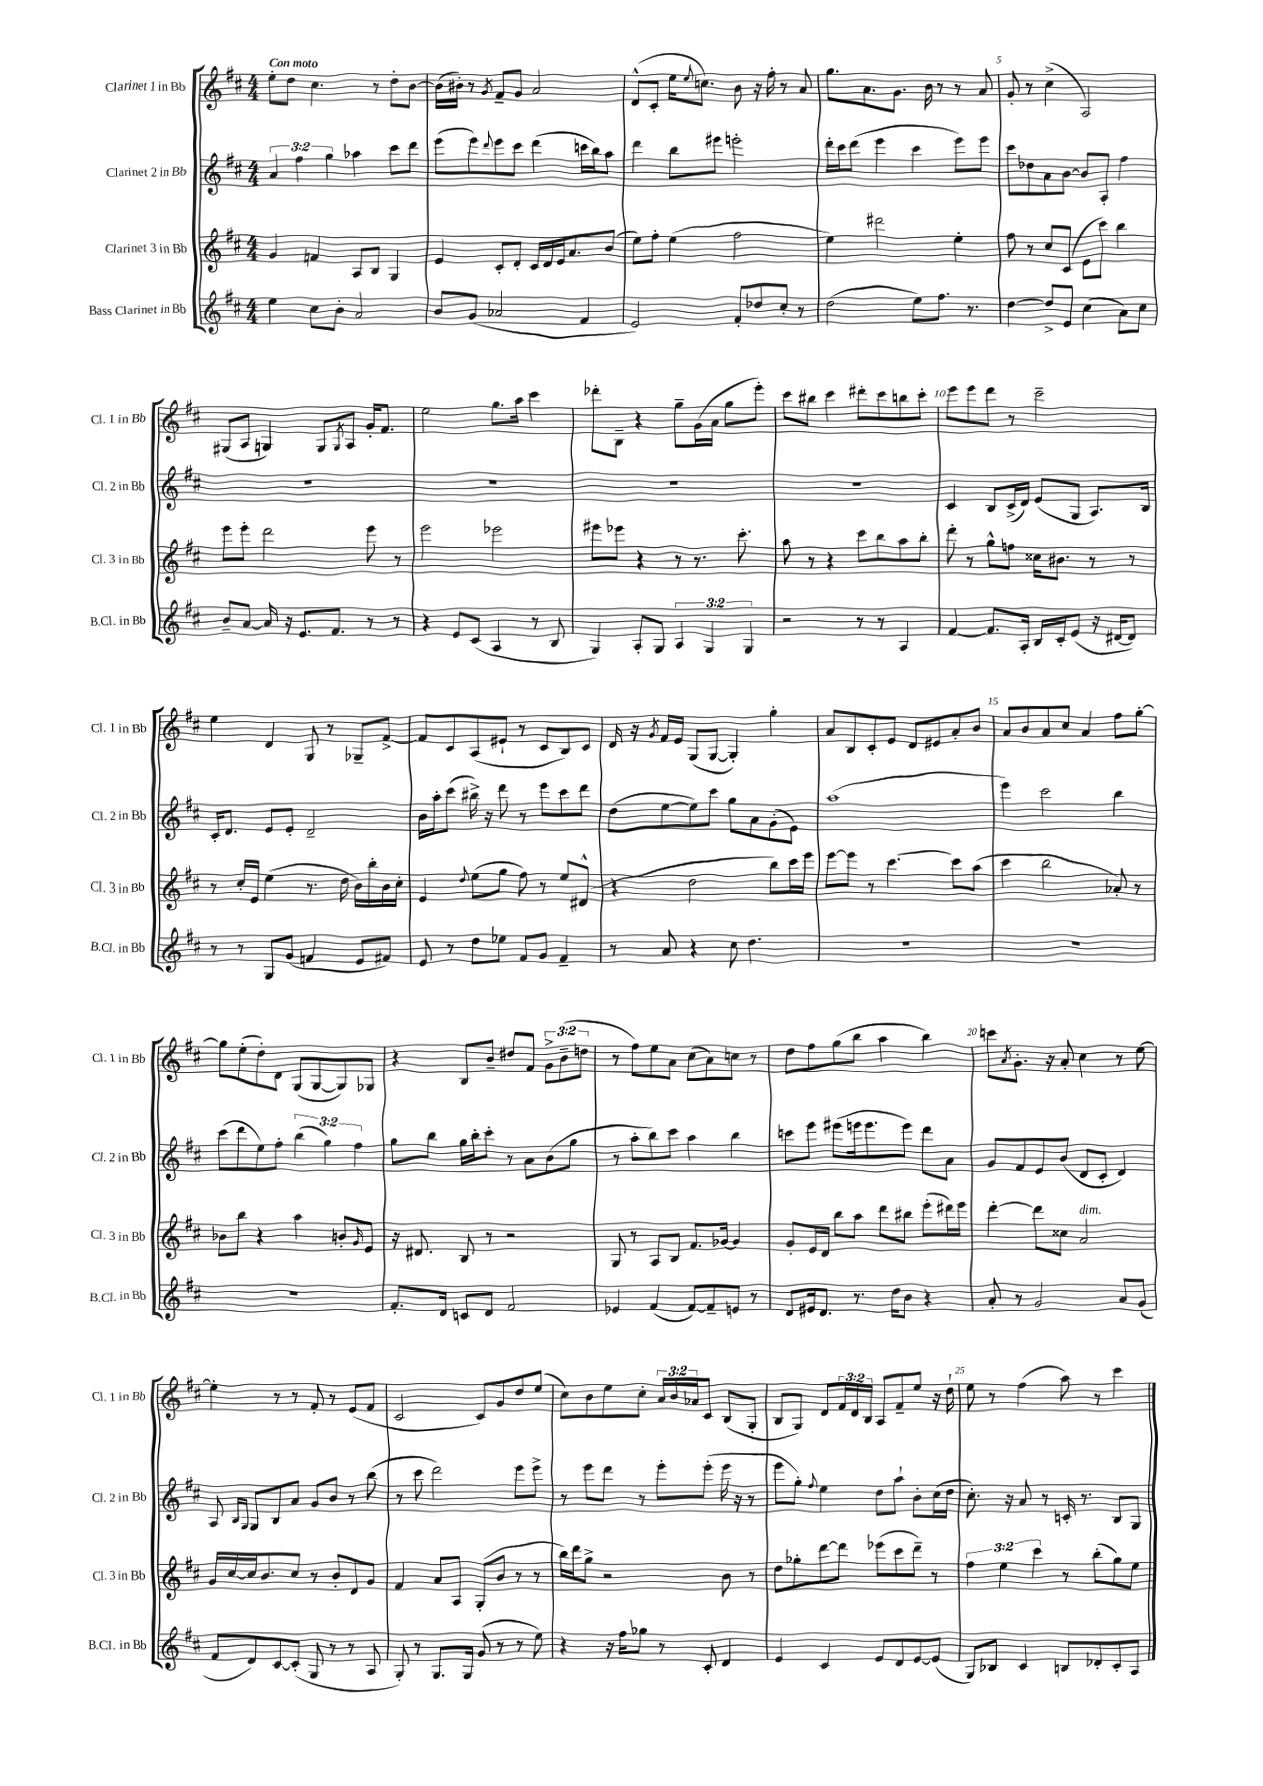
<<
\new StaffGroup <<
\new Staff = "s0" \with { instrumentName = "Clarinet 1 in Bb" shortInstrumentName = "Cl. 1 in Bb" } {
    \clef treble \key d \major \numericTimeSignature \time 4/4 \override Staff.TupletNumber.text = #tuplet-number::calc-fraction-text \tempo "Con moto"
    e''8-. d''8 cis''4. r8 d''8-. b'8~ |
    b'16( bis'16-.) r8 \acciaccatura { g'8 } fis'8-- g'8 a'2 |
    d'8-^( cis'8-. e''16 \appoggiatura { e''8 } c''8.) b'8 r16 fis''16-. r8 a'8 |
    g''8. a'8. g'8. b'16 r8 r8 a'8 |
    g'8-. r8 cis''4->( a2) |
    gis8( a8 g4) g8 \acciaccatura { g8 } a8 g'16-. fis'8. |
    e''2 g''8. a''16 cis'''4 |
    des'''8-. b8-- r4 g''8-- g'16( a'16 g''8 e'''8-.) |
    cis'''8 bis''8 cis'''4 dis'''8-. cis'''8 b''8 cis'''8-. |
    e'''8 e'''8 d'''8 r8 cis'''2-- |
    e''4 d'4 g8 r8 ges8-- fis'8~-> |
    fis'8 cis'8 a8( eis'8-! r8 cis'8 b8) cis'8 |
    d'16 r16 \acciaccatura { g'8 } fis'16 e'16 g8( g8~ g4-.) g''4-. |
    a'8 b8 cis'8-. e'8 d'8 eis'8 a'8-. b'8 |
    a'8 b'8 a'8 cis''8 a'4 fis''8 g''8~-. |
    g''8 e''8-.( d''8-.) d'8 g8( g8~ g8) ges8 |
    r4 b8 b'8-- dis''8 fis'8 \tuplet 3/2 { g'8-> b'8--( d''8 } |
    r8 fis''8) e''8 a'8 cis''8( a'8) c''8 r8 |
    d''8 fis''8 g''8( b''8 a''4 b''4) |
    c'''8 \acciaccatura { a'8 } g'8.-. r16 a'8-. cis''4 r8 e''8~ |
    e''4-. r8 r8 fis'8-. r8 e'8( fis'8 |
    cis'2 cis'8) g'8 d''8 e''8( |
    cis''8) b'8 e''8 cis''8-. \tuplet 3/2 { a'16 b'16 aes'16 } cis'8 b8( g8-. |
    b8 g8) d'8 \tuplet 3/2 { fis'16 d'16 b16 } a8 fis'8-- e''8 r16 d''16-! |
    e''8 r8 fis''4( a''8) r8 cis'''4 \bar "|." |
}
\new Staff = "s1" \with { instrumentName = "Clarinet 2 in Bb" shortInstrumentName = "Cl. 2 in Bb" } {
    \clef treble \key d \major \numericTimeSignature \time 4/4 \override Staff.TupletNumber.text = #tuplet-number::calc-fraction-text
    \tuplet 3/2 { a'4 fis''4 g''4 } aes''4 cis'''8 d'''8 |
    e'''8( e'''8) \appoggiatura { d'''8 } e'''8 cis'''8 d'''4( c'''16 b''16) a''8 |
    d'''4 b''8 eis'''8 e'''2-. |
    d'''16-. cis'''16 d'''8( e'''4 cis'''4 e'''8) e'''8 |
    cis'''8 des''8 a'8 b'8~ b'8 a8-. fis''4 |
    R1 |
    R1 |
    R1 |
    R1 |
    cis'4 b8 cis'16->( d'16) e'8( g8 a8.) b16 |
    cis'16-. d'8. e'8 e'8-. d'2-- |
    b'16 a''16-. cis'''8( bis''16->) r16 d'''8 r8 e'''8 cis'''8 d'''8 |
    d''8( e''8~ e''8) cis'''8 g''8 a'8 g'8-.( e'8) |
    a''1( |
    e'''4) cis'''2 b''4 |
    cis'''8( d'''8 e''8) fis''8-. \tuplet 3/2 { b''4( g''4) fis''4 } |
    g''8 b''8 g''16 b''16-. cis'''8-. r8 a'8 b'8( g''8 |
    r8 a''8-. b''8) cis'''8 a''4 b''4 |
    c'''8 e'''8 eis'''8( e'''16 e'''8. e'''8) d'''8 a'8 |
    g'8 fis'8 e'8 b'8( d'8 cis'8-. d'4) |
    a8 \grace { b16 g16 } g8 b8 a'8 g'8 b'8 r8 b''8( |
    r8 cis'''8 d'''2) e'''8 e'''8-> |
    r8 e'''8 d'''8 r8 e'''8-. e'''8-.( e'''16 r16 r8 |
    e'''8 g''8-.) \appoggiatura { fis''8 } e''4 d''8 a''8-! b'8-. cis''16( d''16 |
    cis''8.-.) r16 a'8 r8 c'16-. r8. b8 g8 \bar "|." |
}
\new Staff = "s2" \with { instrumentName = "Clarinet 3 in Bb" shortInstrumentName = "Cl. 3 in Bb" } {
    \clef treble \key d \major \numericTimeSignature \time 4/4 \override Staff.TupletNumber.text = #tuplet-number::calc-fraction-text
    g'4 f'4 a8 b8 g4 |
    e'4 cis'8-. d'8-. cis'16 d'16 e'16 a'8. b'8( |
    e''8) fis''8-. e''4( fis''2 |
    e''4) dis'''2 e''4-. |
    fis''8 r8 cis''8 cis'8( e'8 cis'''8) b''4 |
    e'''8 e'''8-. d'''2 e'''8 r8 |
    e'''2 ees'''2 |
    eis'''8 ees'''8 r4 r8 r8. cis'''8.-. |
    a''8 r8 r4 cis'''8 b''8 a''8 b''8-. |
    d'''8-. r8 g''8-^ f''8 cisis''16 bis'8. r8 r8 |
    r8 cis''16-. e'16 e''4( r8. d''16 b'16) b''16-. b'16 cis''16-. |
    e'4 \appoggiatura { d''8 } e''8( g''8 fis''8) r8 e''8 dis'8-^( |
    r4 d''2 b''8) cis'''16 e'''16 |
    e'''8~ e'''8 r8 cis'''4.~ cis'''8 a''8( |
    cis'''4 b''2 aes'8-.) r8 |
    bes'8 b''8 r4 a''4 b'8-. \grace { g'16 } e'8 |
    r16 dis'8. b8 r8 r2 |
    g8 r8 a8 b8 fis'8. ges'16~ ges'4 |
    g'8-. e'16 d'16 b''8 a''8 d'''8 bis''8 e'''8-.( dis'''16) e'''16 |
    d'''4~-. d'''8 cisis''8 a'2^\markup { \italic "dim." } |
    g'16 cis''16~ cis''16 b'8. cis''8 r8 b'8-. d'8 g'8 |
    fis'4 a'8 a8 g8-.( b'8 r8 r8 |
    b''16) d'''16 g''8-> r2 b'8 r8 |
    d''8 ges''8-. d'''8~ d'''8 ees'''8( cis'''8 d'''8--) r8 |
    \tuplet 3/2 { fis''4 e''4 cis'''4 } r8 b''8-.( g''8) e''8 \bar "|." |
}
\new Staff = "s3" \with { instrumentName = "Bass Clarinet in Bb" shortInstrumentName = "B.Cl. in Bb" } {
    \clef treble \key d \major \numericTimeSignature \time 4/4 \override Staff.TupletNumber.text = #tuplet-number::calc-fraction-text
    e''4 cis''8 b'8-. a'2 |
    b'8 g'8( aes'2 fis'4 |
    e'2) fis'8-. des''8 cis''8-. r8 |
    d''2( e''8) fis''8. r8. |
    d''4~ d''8-> e'8 cis''4( a'8) cis''8 |
    b'8-- a'8~ a'16 r16 e'8. fis'8. r8 r8 |
    r4 e'8 cis'8( a4 r8 b8 |
    g4) a8-. g8 \tuplet 3/2 { a4 g4 g4 } |
    r2 r8 r8 a4 |
    fis'4~ fis'8. a16-. b16 cis'16-. e'8( r16 dis'16~ dis'8) |
    r8 r8 g8 g'8( f'4 e'8 fis'8) |
    e'8 r8 d''8 ees''8 fis'8 g'8 fis'4-- |
    r8 a'8 r4 cis''8 d''4. |
    R1 |
    R1 |
    R1 |
    fis'8.-. d'16 c'8 d'8 fis'2 |
    ees'4 fis'4( fis'8~) fis'8-- e'8 r8 |
    d'8 eis'16 d'8. r8. d''16 b'8 r4 |
    a'8-. r8 g'2 a'8 g'8( |
    fis'8 d'8) cis'8~ cis'8-.( g8 r8 r8 a8 |
    g8-.) r8 g8. g16 g'8( r8 r8 e''8) |
    r4 r16 fis''16 ges''8 r8 cis'8-. d'4 |
    e'4 cis'4 e'8 d'8 e'8~ e'8( |
    g8) bes8 cis'4 b8 des'8-. cis'8-. a8 \bar "|." |
}
>>
>>
\layout { \context { \Score \override BarNumber.break-visibility = ##(#f #t #t) barNumberVisibility = #(every-nth-bar-number-visible 5) } }
